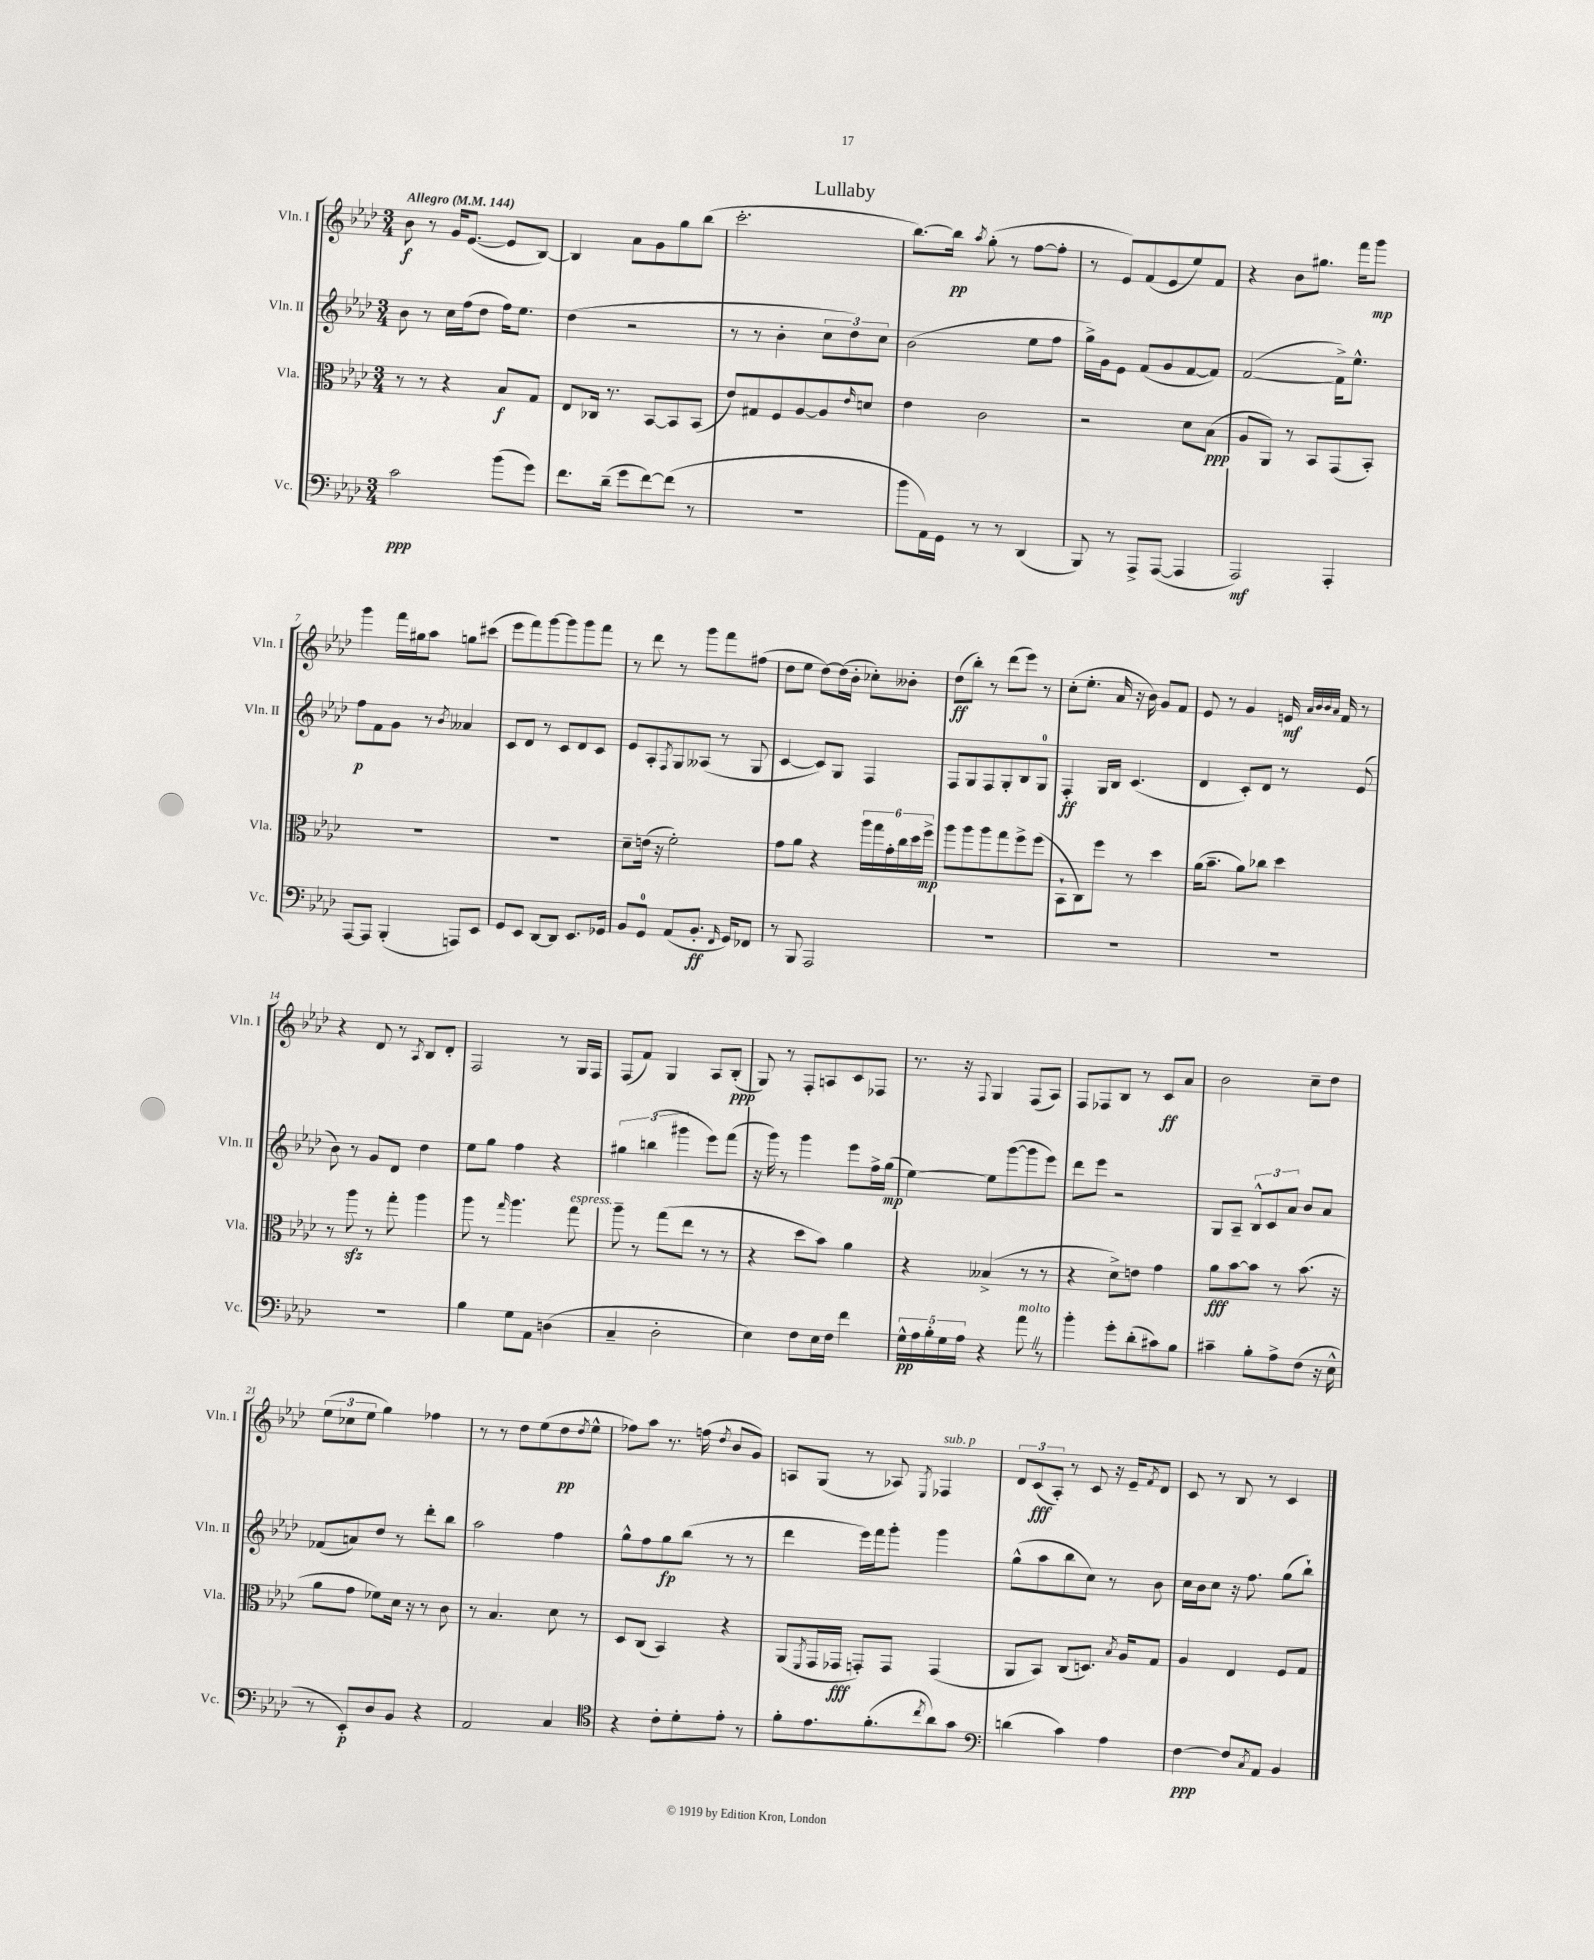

**kern	**kern	**kern	**kern
*staff4	*staff3	*staff2	*staff1
*clefF4	*clefC3	*clefG2	*clefG2
*k[b-e-a-d-]	*k[b-e-a-d-]	*k[b-e-a-d-]	*k[b-e-a-d-]
*M3/4	*M3/4	*M3/4	*M3/4
*MM144	*MM144	*MM144	*MM144
2c\	8r	8b-\	8b-\
.	8r	8r	8r
.	4r	16cc\LL	16g/LK
.	.	(16ff\J	([8.e-/J
.	.	8dd-\J	.
(8b-\L	8B-/L	16ff\LK)	8e-/]L
.	.	8.ee-\J	.
8g\J)	8G/J	.	[8B-/J)
=	=	=	=
8.f\L	8E-/L	(4dd-\	4B-/]
.	16C-/Jk	.	.
(16d-~\Jk	8.r	.	.
8g\L	.	2r	8a-\L
[8f\)	[8BB-/L	.	8g\
(8f\]J	8BB-/]	.	8gg\
8r	(8BB-/J	.	(8bb-\J
=	=	=	=
2.r	8e-/L)	8r	2.ccc'\
.	8G#/	8r	.
.	8F/	4b-'\	.
.	[8A-/	.	.
.	8A-/]	12cc\L	.
.	.	12dd-\)	.
.	16qqe-/	.	.
.	8d/J	.	.
.	.	12cc\J	.
=	=	=	=
8b-\L	4e-\	(2b-\	[8.bb-\L)
16AA-\L)	.	.	.
16GG\JJ	.	.	16bb-\]Jk
.	.	.	8qaa-/
8r	2c\	.	(8gg'\
8r	.	.	8r
(4DD-/	.	8ee-\L	[8ff\L
.	.	8ff\J	8ff'\]J
=	=	=	=
8BBB-/)	2r	16gg^\LL)	8r
.	.	16g\J	.
8r	.	8e-\J	8e-/L)
8AAA-^/L	.	(8f/L	(8f/
([8AAA-/J	.	8g/	8e-/
4AAA-/]	8d-\L	[8f/	8ee-/)
.	(8B-\J	8f/]J)	8f/J
=	=	=	=
2AAA-/)	8A-/L	([2f/	4r
.	8AA-/J)	.	.
.	8r	.	8b-\L
.	8BB-/L	.	8.gg#\J
4AAA-'/	(8GG/	16f^\]LK)	.
.	.	8.ee-^^\J	16fff\LK
.	8BB-'/J)	.	8ggg\J
=	=	=	=
[8AAA-/L	2.r	8ff\L	4ggg\
8AAA-/]J	.	8f\	.
(4BBB-'/	.	8g\J	16fff\LL
.	.	.	16gg#\J
.	.	8r	8aa-\J
.	.	8qb-/	.
8AAA/L)	.	4a--/	8gg\L
8EE-/J	.	.	(8ccc#\J
=	=	=	=
8GG/L	2.r	8c/L	8eee-\L
8EE-/J	.	8d-/J	8fff\)
[8DD-/L	.	8r	[8ggg\
8DD-/]J	.	8c/L	8ggg\]
8.EE-/L	.	8d-/	8ggg\
.	.	8c/J	8fff\J
16GG-/Jk	.	.	.
=	=	=	=
8BB-/L	8d-~\L	8e-/L	8r
8GG/J	(16e\Jk	8A-'/	8ddd-\
.	16r	.	.
.	.	8qF/	.
(8AA-/L	2f'\)	8G/	8r
8.BB-'/J	.	(8A--/J	8ggg\L
.	.	8r	8fff\
16qqFF/	.	.	.
16GG/LK)	.	.	.
8FF-/J	.	8G/	(8ff#\J
=	=	=	=
8r	8g\L	[4c/	8dd-\L
8BBB-/	8a-\J	.	8ee-\J
2AAA-/	4r	8c/]L)	[8dd-\L)
.	.	8G/J	(16dd-\]L
.	.	.	16b-'\JJ
.	24aa-\LL	4F/	8cc-'\L)
.	24gg\	.	.
.	24g'\	.	.
.	24cc\	.	8b--'\J
.	24dd-\	.	.
.	24ff^\JJ	.	.
=	=	=	=
2.r	8aa-\L	8F/L	(8dd-\L
.	8aa-\	8G/	8bb-'\J)
.	8aa-\	8F/	8r
.	8gg\	8G'/	(8ddd-\L
.	8ff^\	8B-/	8eee-\J)
.	(8ff\J	8G/J	8r
=	=	=	=
2.r	8BB-`\L	4F'/	(8cc'\L
.	8C\)	.	8.ee-'\J
.	8ff\J	16G/LL	.
.	.	16B-/JJ	16a-/
.	8r	(4.c/	16r
.	.	.	16b-\)
.	4dd-\	.	8g/L
.	.	.	8f/J
=	=	=	=
2.r	(16a-\LK	4d-/	8e-/
.	8.b-~\J	.	.
.	.	.	8r
.	8a-\L)	8c'/L)	4g/
.	8cc-\J	8d-/J	.
.	4dd-\	8r	16e/
.	.	.	32qqa-/LLL
.	.	.	32qqb-/
.	.	.	32qqb-/
.	.	.	32qqa-/JJJ
.	.	.	16f/
.	.	(8e-/	8r
=	=	=	=
2.r	8r	8b-\)	4r
.	8aa-\	8r	.
.	8r	8g/L	8d-/
.	8gg'\	8d-/J	8r
.	.	.	8qA-/
.	4aa-\	4dd-\	8B-/L
.	.	.	8d-'/J
=	=	=	=
4B-\	8aa-\	8ee-\L	2F/
.	8r	8gg\J	.
.	16qqgg/	.	.
8G\L	4.aa-\	4ff\	.
8AA-\J	.	.	.
(4D\	.	4r	8r
.	8gg\	.	16G/LL
.	.	.	16F/JJ
=	=	=	=
4C~/	8aa-~\	6gg#\	(8F/L
.	8r	.	8f/J)
.	.	(6bb\	.
2D-'\	(8gg\L	.	4G/
.	.	6ggg#\	.
.	8ee-\J	.	.
.	8r	8eee-\L)	8A-/L
.	8r	(8fff\J	(8B-'/J
=	=	=	=
4E-\)	4r	16r	8G/)
.	.	16ggg\)	.
.	.	8r	8r
8F\L	8dd-\L	4ggg\	8F'/L
16E-\L	8b-\J)	.	8A/
16F\JJ	.	.	.
4f\	4a-\	8eee-\L	8c/
.	.	16ff^\L	8F-/J
.	.	(16gg\JJ	.
=	=	=	=
20G^^\LL	4r	[4ee-\)	8.r
20A-\	.	.	.
20B-'\	.	.	.
20G\	.	.	.
.	.	.	16r
20A-\JJ	.	.	.
.	.	.	8qqF/
4r	(4B--^/	8ee-\]L	4G/
.	.	([8ggg\	.
8a-\	8r	8ggg\]	(8F/L
8r	8r	8eee-\J)	8A-/J)
=	=	=	=
4b-'\	4r	8ddd-\L	8F/L
.	.	8eee-\J	8F-/
8g'\L	8d-^\L)	2r	8B-/J
(8d-'\	8e\J	.	8r
8c#\)	4g\	.	8c/L
8B-\J	.	.	8a-/J
=	=	=	=
4c#~\	8a-\L	8G/L	2b-\
.	[8b-\	8A-~/J	.
8B-'\L	8b-\]J	12B-^^/L	.
.	.	12c/	.
8A-^\	8r	.	.
.	.	12a-/J	.
(8F\J	(8.b-\	8b-/L	8cc~\L
16r	.	8a-/J	8dd-\J
16E-^^\	16r	.	.
=	=	=	=
8r	8a-\L	(8f-/L	(12ee-\L
.	.	.	12cc-\
8EE-'/L)	8g\J	8a/)	.
.	.	.	12ee-\J
8D-/	8f-\L)	8dd-/J	4gg\)
8BB-/J	16d-\Jk	8r	.
.	16r	.	.
4r	8r	8ddd-'\L	4ff-\
.	8c\	8bb-\J	.
=	=	=	=
2AA-/	8r	2aa-\	8r
.	4.B-/	.	8r
.	.	.	8dd-\L
.	.	.	(8ee-\
4C/	8d-\	4ff\	8dd-\
.	.	.	8qdd-/
.	8r	.	8ee-^^\J
=	=	=	=
*clefC4	*	*	*
4r	8D-/L	8gg^^\L	8ff-\L)
.	(8C/J	8ff\	8aa-\J
8c'\L	4BB-/)	8gg\	8.r
8d-'\	.	(8bb-\J	.
.	.	.	(16ff\
.	.	.	8qdd-/
8e-'\J	4r	8r	8b-/L
8r	.	8r	8g/J)
=	=	=	=
8f'\L	(8AA-/L	4ddd-\	8A/L
.	8qFF/	.	.
8.e-\	16GG/L	.	(8G/J
.	16GG-/JJ	.	.
.	8GG'/L)	16eee-\LL)	8r
(8.f'\	.	16fff\J	.
.	8GG/J	8ggg'\J	8A-/)
8qcc/	.	.	8qE-/
8a-\)	(4GG/	4ggg\	4F-/
8g\J	.	.	.
=	=	=	=
*clefF4	*	*	*
(4d\	8AA-/L	(8gg^^\L	12d-/L
.	.	.	(12c/
.	8BB-/J)	8aa-\	.
.	.	.	12A-'/J)
4c\)	(8C/L	8bb-\	8r
.	8.D/J)	8cc\J)	8c/
4A-\	.	8r	16r
.	8qB-/	.	.
.	16A-/LK	.	16e-~/LK
.	.	.	8qf/
.	8G/J	8b-\	8d-/J
=	=	=	=
[4F\	4A-/	16cc\LL	8c/
.	.	16b-\J	.
.	.	8cc\J	8r
8F/]L	4E-/	16r	8B-/
.	.	8.ff\	.
8qC/	.	.	.
8AA-/J	.	.	8r
4BB-/	8F/L	(8gg\L	4c/
.	8G/J	8bb-`\J)	.
==	==	==	==
*-	*-	*-	*-
